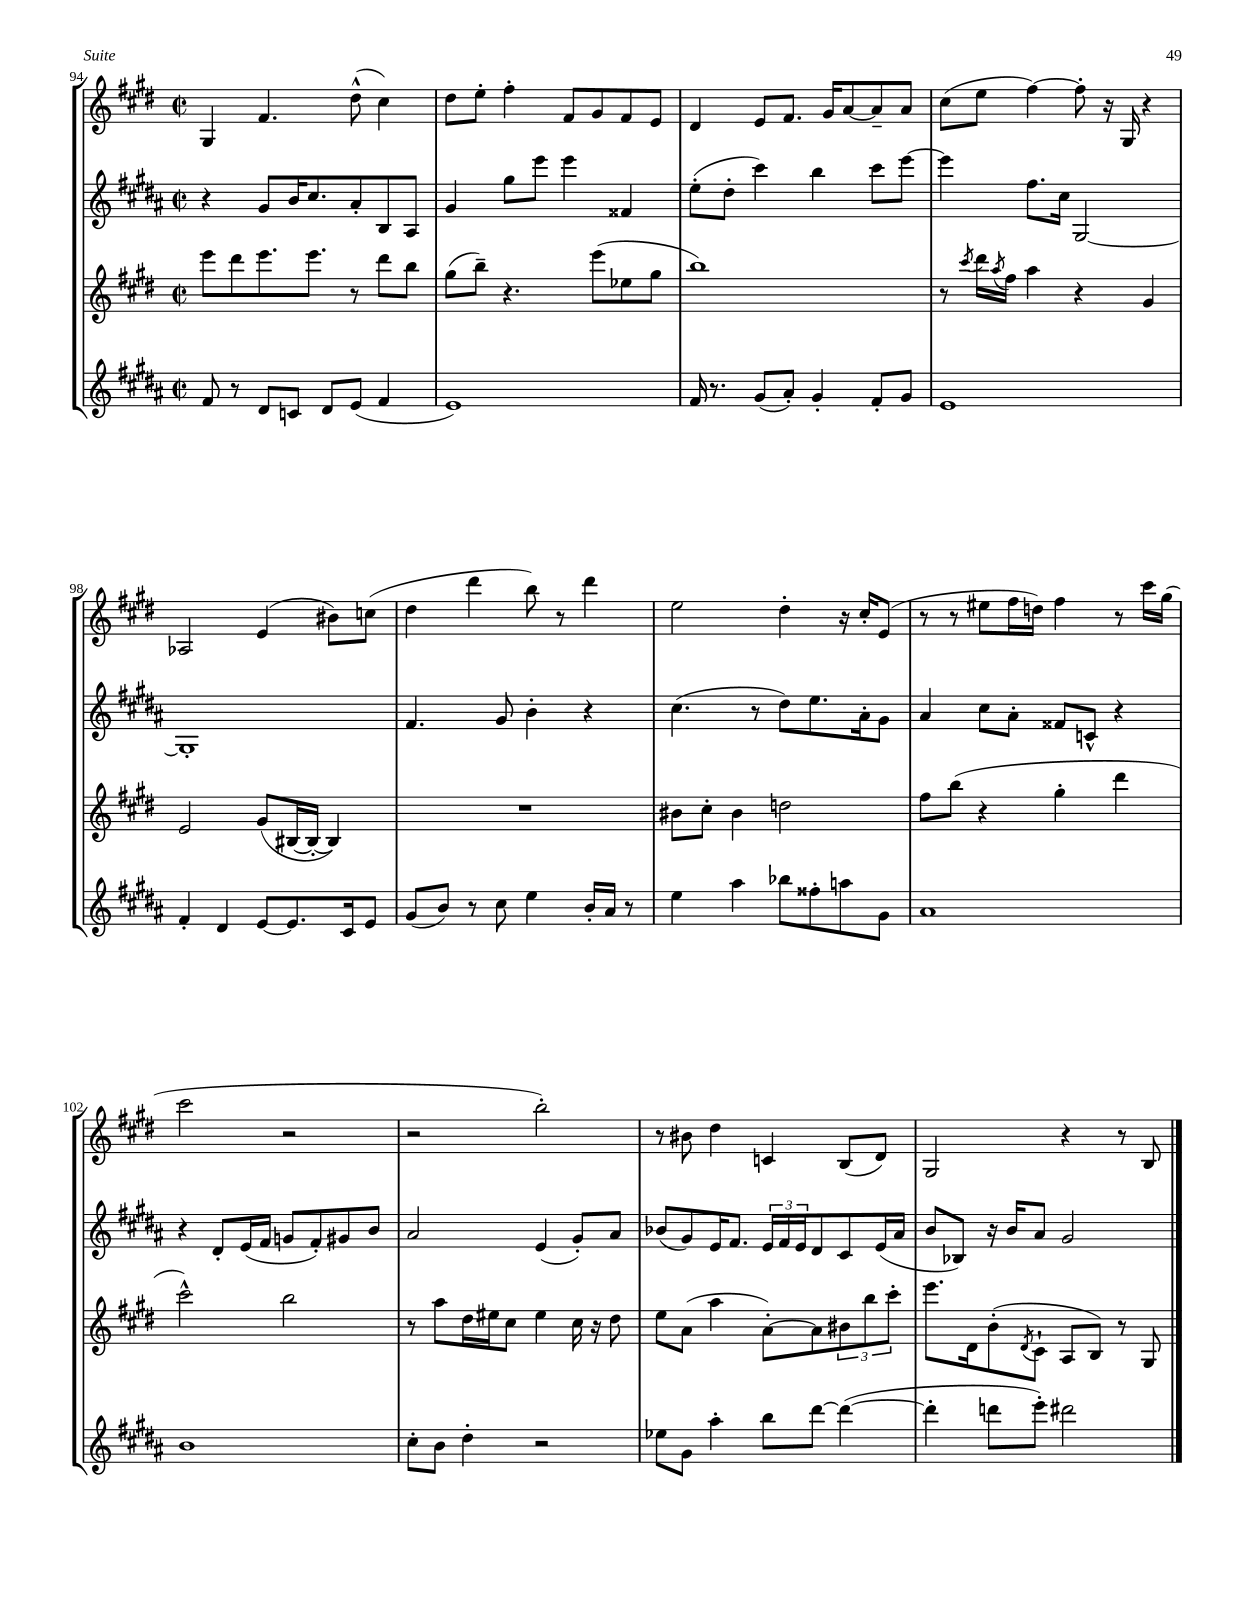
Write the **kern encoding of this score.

**kern	**kern	**kern	**kern
*part4	*part3	*part2	*part1
*staff4	*staff3	*staff2	*staff1
*clefG2	*clefG2	*clefG2	*clefG2
*k[f#c#g#d#a#]	*k[f#c#g#d#]	*k[f#c#g#d#a#]	*k[f#c#g#d#]
*M2/2	*M2/2	*M2/2	*M2/2
*met(c|)	*met(c|)	*met(c|)	*met(c|)
=94	=94	=94	=94
8f#/	8eee\L	4r	4G#/
8r	8ddd#\	.	.
8d#/L	8.eee\	8g#/L	4.f#/
8cn/J	.	16b/K	.
.	8.eee\J	8.cc#/	.
8d#/L	.	.	.
(8e/J	8r	8a#'/	(8dd#^^\
4f#/	8ddd#\L	8B/	4cc#\)
.	8bb\J	8A#/J	.
=95	=95	=95	=95
1e)	(8gg#\L	4g#/	8dd#\L
.	8bb~\J)	.	8ee'\J
.	4.r	8gg#\L	4ff#'\
.	.	8eee\J	.
.	.	4eee\	8f#/L
.	(8eee\L	.	8g#/
.	8ee-X\	4f##X/	8f#/
.	8gg#\J	.	8e/J
=96	=96	=96	=96
16f#/	1bb)	(8ee'\L	4d#/
8.r	.	.	.
.	.	8dd#'\J	.
(8g#/L	.	4ccc#\)	8e/L
8a#'/J)	.	.	8.f#/J
4g#'/	.	4bb\	.
.	.	.	16g#/KL
.	.	.	[8a/
8f#'/L	.	8ccc#\L	8a~/]
8g#/J	.	[8eee\J	8a/J
=97	=97	=97	=97
1e	8r	4eee\]	(8cc#\L
.	8qccc#/	.	.
.	16ddd#\LL	.	8ee\J
.	8qaa/	.	.
.	16ff#\JJ	.	.
.	4aa\	8.ff#\L	[4ff#\)
.	.	16cc#\Jk	.
.	4r	[2G#/	8ff#'\]
.	.	.	16r
.	.	.	16G#/
.	4g#/	.	4r
!!LO:LB:g=z
=98	=98	=98	=98
4f#'/	2e/	1G#']	2A-X/
4d#/	.	.	.
[8e/L	(8g#/L	.	(4e/
8.e/]	[16B#X/L	.	.
.	16B#'/JJ_	.	.
.	4B#/])	.	8b#X\L)
16c#/k	.	.	.
8e/J	.	.	(8ccn\J
=99	=99	=99	=99
(8g#/L	1r	4.f#/	4dd#\
8b/J)	.	.	.
8r	.	.	4ddd#\
8cc#\	.	8g#/	.
4ee\	.	4b'\	8bb\)
.	.	.	8r
16b'/LL	.	4r	4ddd#\
16a#/JJ	.	.	.
8r	.	.	.
=100	=100	=100	=100
4ee\	8b#X\L	(4.cc#\	2ee\
.	8cc#'\J	.	.
4aa#\	4b#\	.	.
.	.	8r	.
8bb-X\L	2ddn\	8dd#\L)	4dd#'\
8ff##X'\	.	8.ee\	.
8aan\	.	.	16r
.	.	16a#'\k	16cc#'/KL
8g#\J	.	8g#\J	(8e/J
=101	=101	=101	=101
1a#	8ff#\L	4a#/	8r
.	(8bb\J	.	8r
.	4r	8cc#\L	8ee#X\L
.	.	8a#'\J	16ff#\L
.	.	.	16ddn\JJ)
.	4gg#'\	8f##X/L	4ff#\
.	.	8cn^^/J	.
.	4ddd#\	4r	8r
.	.	.	16ccc#\LL
.	.	.	(16gg#\JJ
!!LO:LB:g=z
=102	=102	=102	=102
1b	2ccc#^^\)	4r	2ccc#\
.	.	8d#'/L	.
.	.	(16e/L	.
.	.	16f#/JJ	.
.	2bb\	8gn/L	2r
.	.	8f#'/)	.
.	.	8g#X/	.
.	.	8b/J	.
=103	=103	=103	=103
8cc#'\L	8r	2a#/	2r
8b\J	8aa\L	.	.
4dd#'\	16dd#\L	.	.
.	16ee#X\J	.	.
.	8cc#\J	.	.
2r	4ee#\	(4e/	2bb'\)
.	16cc#\	8g#'/L)	.
.	16r	.	.
.	8dd#\	8a#/J	.
=104	=104	=104	=104
8ee-X\L	8ee\L	(8b-X/L	8r
8g#\J	(8a\J	8g#/)	8b#X\
4aa#'\	4aa\	16e/K	4dd#\
.	.	8.f#/J	.
8bb\L	[8a'\L)	24e/LL	4cn/
.	.	24f#/	.
.	.	24e/J	.
[8ddd#\J	8a\]	8d#/	.
(4ddd#\_	12b#X\	8c#/	(8B/L
.	12bb\	.	.
.	.	(16e/L	8d#/J)
.	12ccc#'\J	.	.
.	.	16a#/JJ	.
=105	=105	=105	=105
4ddd#'\]	8.eee\L	8b/L	2G#/
.	.	8B-X/J)	.
.	16d#\k	.	.
8dddn\L	(8b'\	16r	.
.	.	16b/KL	.
.	8qd#/	.	.
8eee'\J)	8c#`\J	8a#/J	.
2ddd#X\	8A/L	2g#/	4r
.	8B/J)	.	.
.	8r	.	8r
.	8G#/	.	8B/
==	==	==	==
*-	*-	*-	*-
